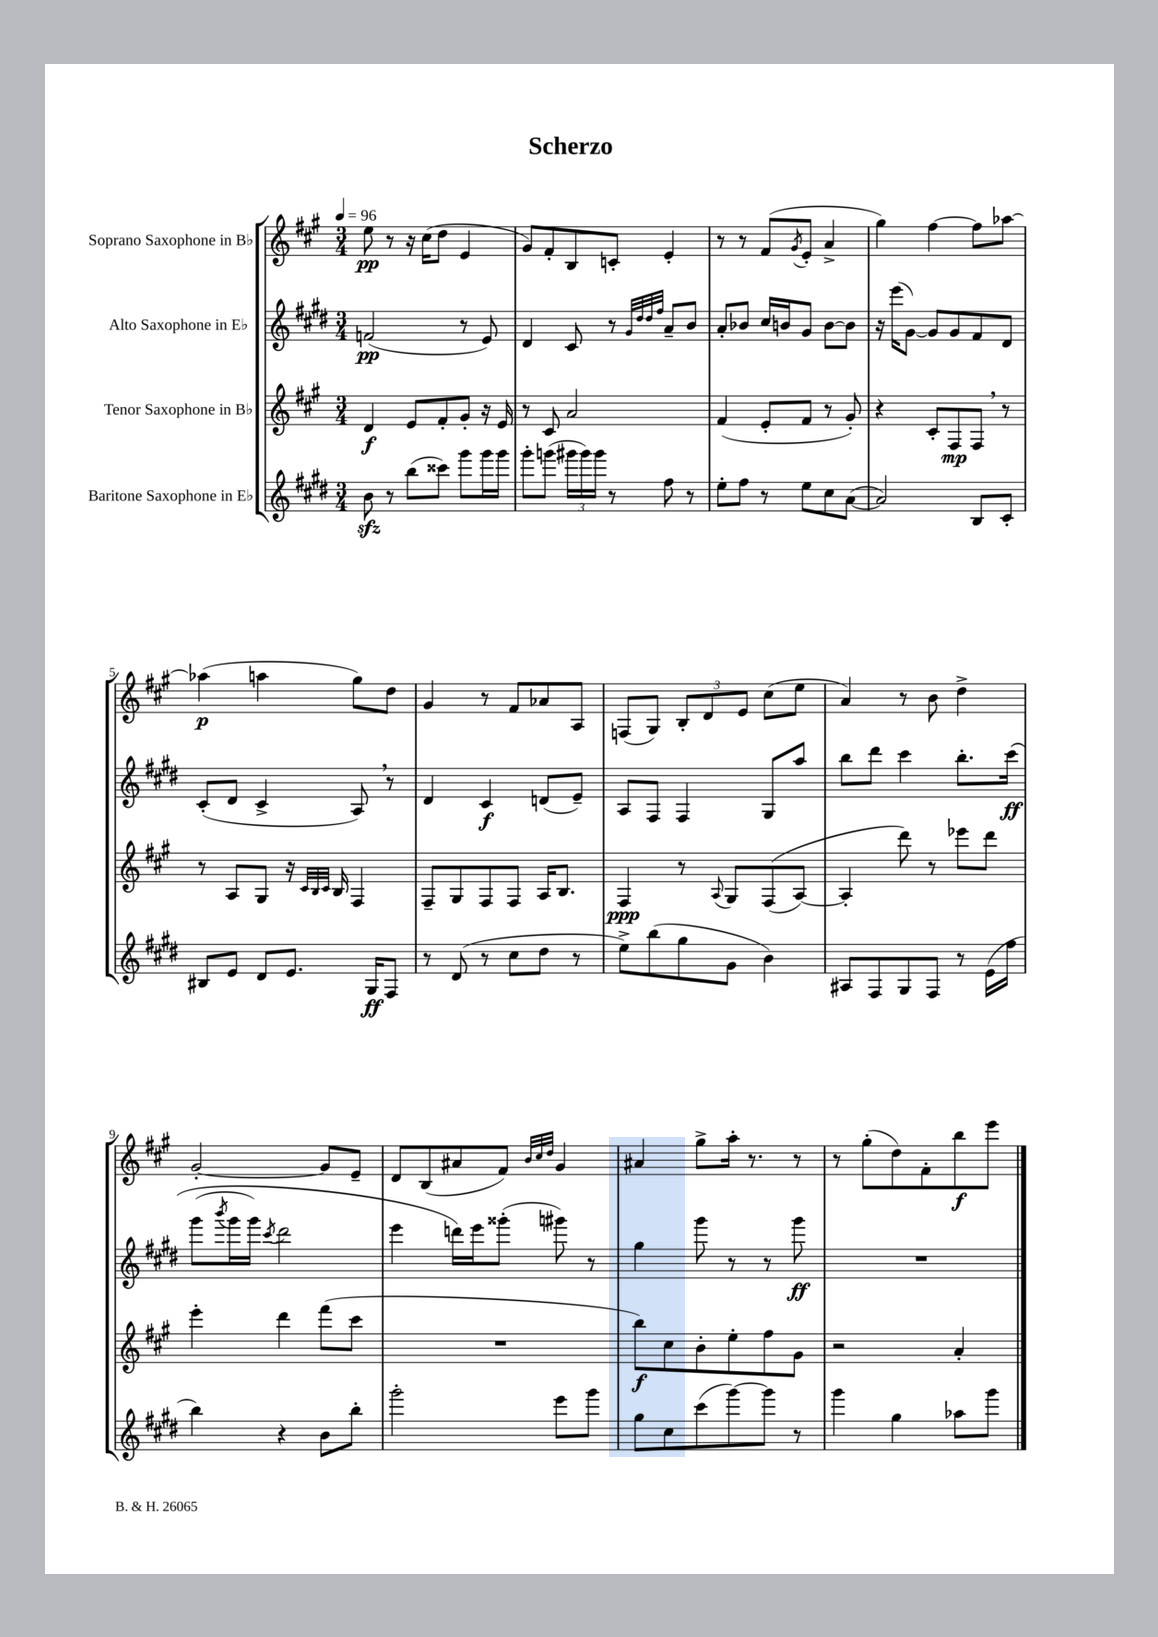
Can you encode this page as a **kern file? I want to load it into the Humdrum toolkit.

**kern	**dynam	**kern	**dynam	**kern	**dynam	**kern	**dynam
*part4	*part4	*part3	*part3	*part2	*part2	*part1	*part1
*staff4	*staff4	*staff3	*staff3	*staff2	*staff2	*staff1	*staff1
*I"Baritone Saxophone in E♭	*	*I"Tenor Saxophone in B♭	*	*I"Alto Saxophone in E♭	*	*I"Soprano Saxophone in B♭	*
*clefG2	*	*clefG2	*	*clefG2	*	*clefG2	*
*k[f#c#g#d#]	*	*k[f#c#g#]	*	*k[f#c#g#d#]	*	*k[f#c#g#]	*
*M3/4	*	*M3/4	*	*M3/4	*	*M3/4	*
*MM96	*	*MM96	*	*MM96	*	*MM96	*
=1	=1	=1	=1	=1	=1	=1	=1
8bzz\	.	4d/	f	(2fn/	pp	8ee\	pp
8r	.	.	.	.	.	8r	.
(8bb\L	.	8e/L	.	.	.	16r	.
.	.	.	.	.	.	(16cc#\KL	.
8ccc##X\J)	.	8f#'/	.	.	.	8dd\J	.
8ggg#\L	.	8g#'/J	.	8r	.	4e/	.
16ggg#\L	.	16r	.	8e/)	.	.	.
16ggg#\JJ	.	16e/	.	.	.	.	.
=2	=2	=2	=2	=2	=2	=2	=2
8ggg#'\L	.	8r	.	4d#/	.	8g#/L)	.
(8gggn\J	.	8c#/	.	.	.	8f#'/	.
24ggg#X\LL	.	2a/	.	8c#/	.	8B/	.
24ggg#\)	.	.	.	.	.	.	.
24ggg#\JJ	.	.	.	.	.	.	.
8r	.	.	.	8r	.	8cn'/J	.
.	.	.	.	32qqg#/LLL	.	.	.
.	.	.	.	32qqdd#/	.	.	.
.	.	.	.	32qqdd#/	.	.	.
.	.	.	.	32qqff#/JJJ	.	.	.
8ff#\	.	.	.	8a~/L	.	4e'/	.
8r	.	.	.	8b/J	.	.	.
=3	=3	=3	=3	=3	=3	=3	=3
8ee'\L	.	(4f#/	.	8a'/L	.	8r	.
8ff#\J	.	.	.	8b-X/J	.	8r	.
8r	.	8e'/L	.	16cc#/LL	.	(8f#/L	.
.	.	.	.	16bn/J	.	.	.
.	.	.	.	.	.	8qg#/	.
8ee\L	.	8f#/J	.	8g#/J	.	8e'/J	.
8cc#\	.	8r	.	[8b\L	.	4a^/	.
([8a\J	.	8g#'/)	.	8b\J]	.	.	.
=4	=4	=4	=4	=4	=4	=4	=4
2a/])	.	4r	.	16r	.	4gg#\)	.
.	.	.	.	(16eee\KL	.	.	.
.	.	.	.	[8g#\J)	.	.	.
.	.	8c#'/L	.	8g#/L]	.	[4ff#\	.
.	.	8F#/	mp	8g#/	.	.	.
8B/L	.	8F#,/J	.	8f#/	.	8ff#\L]	.
8c#'/J	.	8r	.	8d#/J	.	[8aa-X\J	.
!!LO:LB:g=z
=5	=5	=5	=5	=5	=5	=5	=5
8B#X/L	.	8r	.	(8c#'/L	.	(4aa-X\]	p
8e/J	.	8A/L	.	8d#/J	.	.	.
8d#/L	.	8G#/J	.	4c#^/	.	4aan\	.
8.e/J	.	16r	.	.	.	.	.
.	.	32qqc#/LLL	.	.	.	.	.
.	.	32qqB/	.	.	.	.	.
.	.	32qqc#/JJJ	.	.	.	.	.
.	.	16B/	.	.	.	.	.
.	.	4F#/	.	8A,/)	.	8gg#\L)	.
16G#/KL	ff	.	.	.	.	.	.
8F#/J	.	.	.	8r	.	8dd\J	.
=6	=6	=6	=6	=6	=6	=6	=6
8r	.	8F#~/L	.	4d#/	.	4g#/	.
(8d#/	.	8G#/	.	.	.	.	.
8r	.	8F#/	.	4c#/	f	8r	.
8cc#\L	.	8F#/J	.	.	.	8f#/L	.
8dd#\J	.	16A/KL	.	(8dn/L	.	8a-X/	.
.	.	8.B/J	.	.	.	.	.
8r	.	.	.	8e~/J)	.	8A/J	.
=7	=7	=7	=7	=7	=7	=7	=7
8ee^\L)	.	4F#/	ppp	8A/L	.	(8Fn/L	.
(8bb\	.	.	.	8F#/J	.	8G#/J)	.
8gg#\	.	8r	.	4F#/	.	12B'/L	.
.	.	.	.	.	.	12d/	.
.	.	8qqA/	.	.	.	.	.
8g#\J	.	8G#/L	.	.	.	.	.
.	.	.	.	.	.	12e/J	.
4b\)	.	((8F#/	.	8G#/L	.	(8cc#\L	.
.	.	[8A/J)	.	8aa/J	.	8ee\J	.
=8	=8	=8	=8	=8	=8	=8	=8
8A#X/L	.	4A'/]	.	8bb\L	.	4a/)	.
8F#/	.	.	.	8ddd#\J	.	.	.
8G#/	.	8ddd\)	.	4ccc#\	.	8r	.
8F#/J	.	8r	.	.	.	8b\	.
8r	.	8eee-X\L	.	8.bb'\L	.	4dd^\	.
(16e\LL	.	8ddd\J	.	.	.	.	.
16ff#\JJ	.	.	.	(16ccc#\Jk	ff	.	.
!!LO:LB:g=z
=9	=9	=9	=9	=9	=9	=9	=9
4bb\)	.	4eee'\	.	(8ggg#\L	.	[2g#'/	.
.	.	.	.	8qbbb/	.	.	.
.	.	.	.	16ggg#\L	.	.	.
.	.	.	.	16ggg#\JJ)	.	.	.
.	.	.	.	8qccc#/	.	.	.
4r	.	4ddd\	.	2ddd#\	.	.	.
8b\L	.	(8fff#\L	.	.	.	8g#/L]	.
8bb'\J	.	8ccc#\J	.	.	.	8e~/J	.
=10	=10	=10	=10	=10	=10	=10	=10
2ggg#'\	.	2.r	.	4eee\	.	8d/L	.
.	.	.	.	.	.	(8B/	.
.	.	.	.	16dddn\LL)	.	8a#X/	.
.	.	.	.	16eee\J	.	.	.
.	.	.	.	(8ggg##X'\J	.	8f#/J)	.
.	.	.	.	.	.	32qqb/LLL	.
.	.	.	.	.	.	32qqcc#/	.
.	.	.	.	.	.	32qqdd/JJJ	.
8eee\L	.	.	.	8ggg#X\)	.	4g#/	.
8ggg#\J	.	.	.	8r	.	.	.
=11	=11	=11	=11	=11	=11	=11	=11
8gg#\L	.	8bb\L)	f	4gg#\	.	4a#X/	.
8cc#\	.	8cc#\	.	.	.	.	.
(8ccc#\	.	8b'\	.	8ggg#\	.	8gg#^\L	.
[8ggg#\)	.	8ee'\	.	8r	.	16aa'\Jk	.
.	.	.	.	.	.	8.r	.
8ggg#\J]	.	8ff#\	.	8r	.	.	.
8r	.	8g#\J	.	8ggg#\	ff	8r	.
=12	=12	=12	=12	=12	=12	=12	=12
4ggg#\	.	2r	.	2.r	.	8r	.
.	.	.	.	.	.	(8gg#'\L	.
4gg#\	.	.	.	.	.	8dd\)	.
.	.	.	.	.	.	8f#'\	.
8aa-X\L	.	4a'/	.	.	.	8bb\	f
8ggg#\J	.	.	.	.	.	8eee\J	.
==	==	==	==	==	==	==	==
*-	*-	*-	*-	*-	*-	*-	*-
